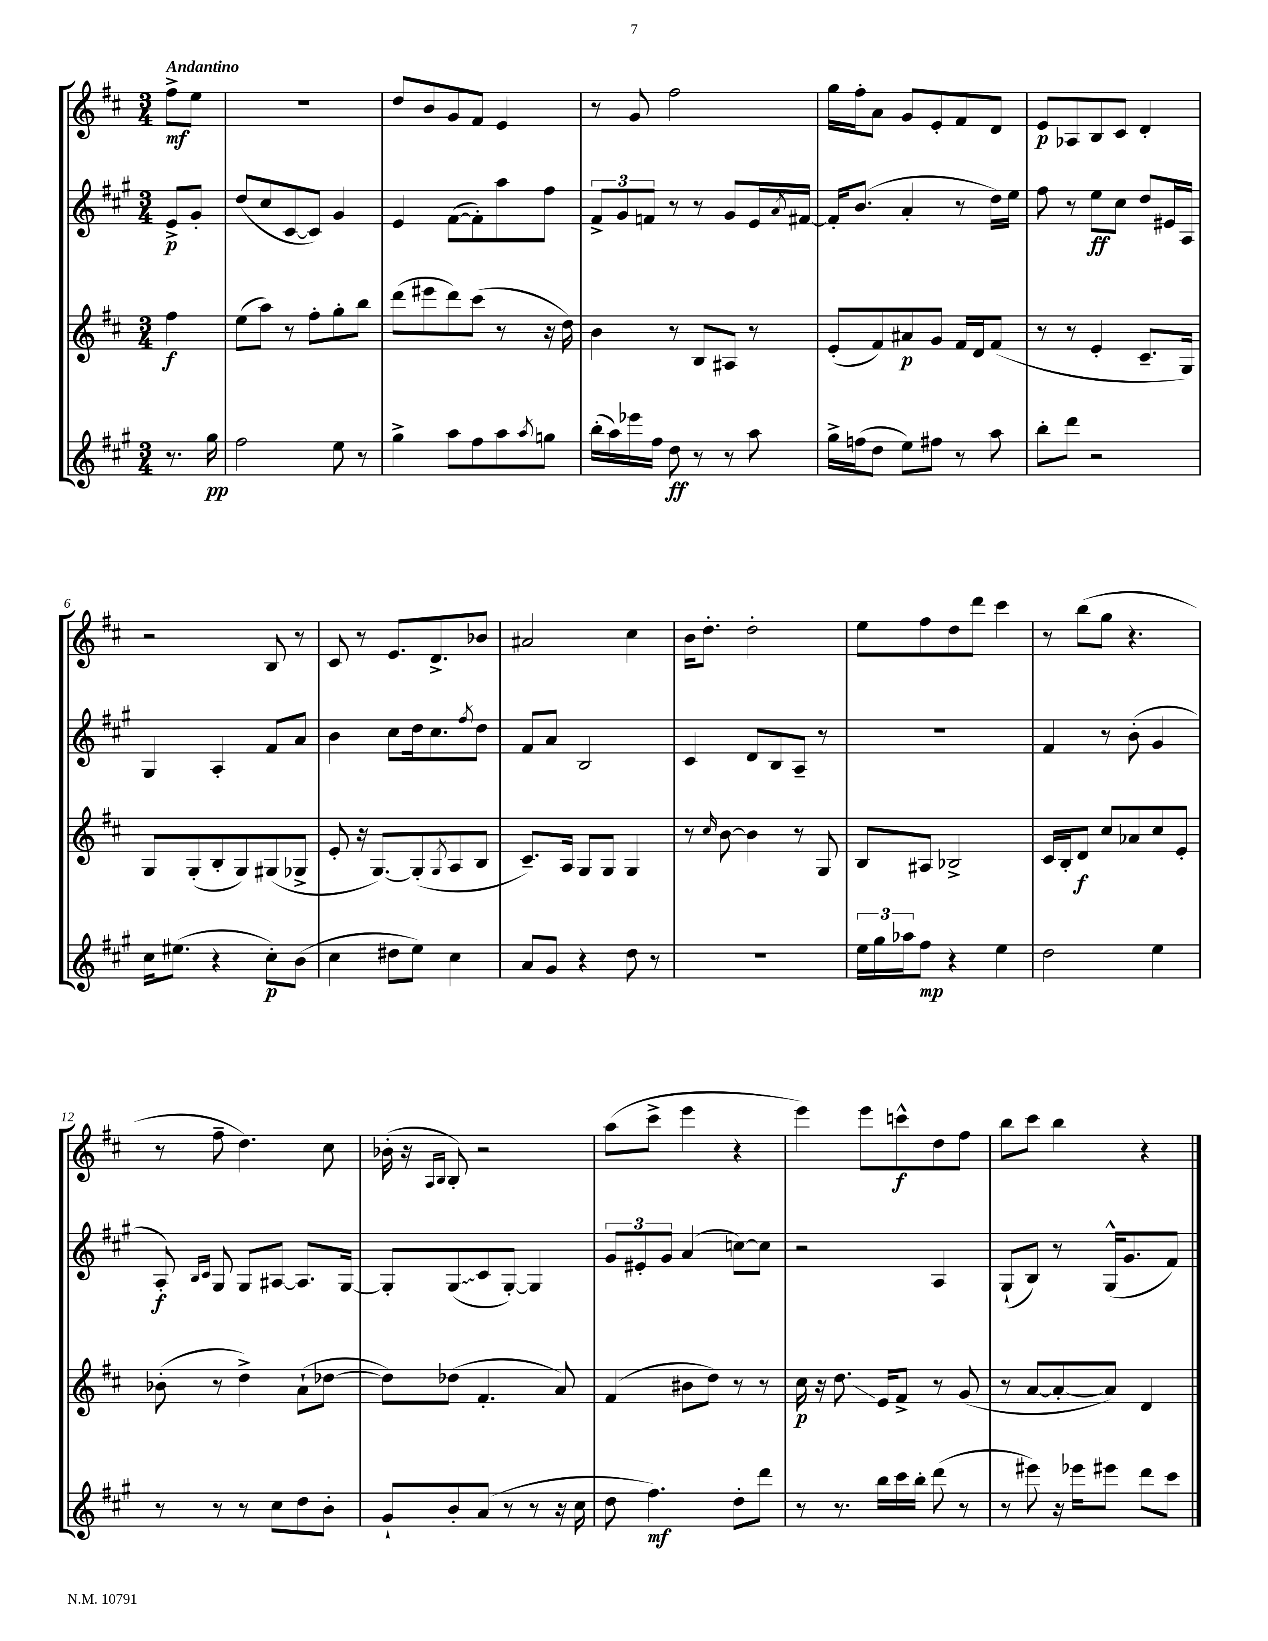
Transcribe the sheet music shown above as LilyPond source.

<<
\new StaffGroup <<
\new Staff = "s0" {
    \clef treble \key d \major \numericTimeSignature \time 3/4 \partial 4 \tempo "Andantino"
    fis''8->\mf e''8 |
    R2. |
    d''8 b'8 g'8 fis'8 e'4 |
    r8 g'8 fis''2 |
    g''16 fis''16-. a'8 g'8 e'8-. fis'8 d'8 |
    e'8\p aes8 b8 cis'8 d'4-. |
    r2 b8 r8 |
    cis'8 r8 e'8. d'8.-> bes'8 |
    ais'2 cis''4 |
    b'16 d''8.-. d''2-. |
    e''8 fis''8 d''8 d'''8 cis'''4 |
    r8 b''8( g''8 r4. |
    r8 fis''8-- d''4.) cis''8 |
    bes'16-.( r16 \grace { a16 b16 } b8-.) r2 |
    a''8( cis'''8-> e'''4 r4 |
    e'''4) e'''8 c'''8-^\f d''8 fis''8 |
    b''8 cis'''8 b''4 r4 \bar "|." |
}
\new Staff = "s1" {
    \clef treble \key a \major \numericTimeSignature \time 3/4 \partial 4
    e'8->\p gis'8-. |
    d''8( cis''8 cis'8~ cis'8) gis'4 |
    e'4 fis'8~( fis'8-.) a''8 fis''8 |
    \tuplet 3/2 { fis'8-> gis'8 f'8 } r8 r8 gis'8 e'16 \acciaccatura { a'8 } fis'16~ |
    fis'16-. b'8.( a'4-. r8 d''16) e''16 |
    fis''8 r8 e''8\ff cis''8 d''8 eis'16 a16 |
    gis4 a4-. fis'8 a'8 |
    b'4 cis''8 d''16 cis''8. \acciaccatura { fis''8 } d''8 |
    fis'8 a'8 b2 |
    cis'4 d'8 b8 a8-- r8 |
    R2. |
    fis'4 r8 b'8-.( gis'4 |
    a8-.\f) \grace { b16 cis'16 } gis8 gis8 ais8~ ais8. gis16~ |
    gis8-. \once \override Glissando.style = #'zigzag gis8\glissando( cis'8 gis8~-.) gis4 |
    \tuplet 3/2 { gis'8 eis'8-. gis'8 } a'4( c''8~) c''8 |
    r2 a4 |
    gis8-!( b8) r8 gis16-^( gis'8. fis'8) \bar "|." |
}
\new Staff = "s2" {
    \clef treble \key d \major \numericTimeSignature \time 3/4 \partial 4
    fis''4\f |
    e''8( a''8) r8 fis''8-. g''8-. b''8 |
    d'''8( eis'''8 d'''8) cis'''8( r8 r16 d''16) |
    b'4 r8 b8 ais8 r8 |
    e'8-.( fis'8) ais'8\p g'8 fis'16 d'16 fis'8( |
    r8 r8 e'4-. cis'8.-- g16) |
    g8 g8-.( b8-. g8) gis8( ges8-> |
    e'8-. r16 g8.~) g8-.( \acciaccatura { g8 } a8 b8 |
    cis'8.--) a16 g8 g8 g4 |
    r8 \grace { cis''16 } b'8~ b'4 r8 g8 |
    b8 ais8 bes2-> |
    cis'16 b16-. d'8\f cis''8 aes'8 cis''8 e'8-. |
    bes'8-.( r8 d''4->) a'8-!( des''8~ |
    des''8) des''8( fis'4.-. a'8) |
    fis'4( bis'8 d''8) r8 r8 |
    cis''16\p r16 d''8.\glissando e'16 fis'8-> r8 g'8( |
    r8 a'8~ a'8~-. a'8) d'4 \bar "|." |
}
\new Staff = "s3" {
    \clef treble \key a \major \numericTimeSignature \time 3/4 \partial 4
    r8. gis''16\pp |
    fis''2 e''8 r8 |
    gis''4-> a''8 fis''8 a''8 \acciaccatura { a''8 } g''8 |
    b''16-.( a''16) ees'''16 fis''16 d''8\ff r8 r8 a''8 |
    gis''16-> f''16( d''8 e''8) fis''8 r8 a''8 |
    b''8-. d'''8 r2 |
    cis''16 eis''8.( r4 cis''8-.\p) b'8( |
    cis''4 dis''8 e''8) cis''4 |
    a'8 gis'8 r4 d''8 r8 |
    R2. |
    \tuplet 3/2 { e''16 gis''16 aes''16 } fis''8\mp r4 e''4 |
    d''2 e''4 |
    r8 r8 r8 cis''8 d''8 b'8-. |
    gis'8-! b'8-. a'8( r8 r8 r16 cis''16 |
    d''8 fis''4.\mf) d''8-. d'''8 |
    r8 r8. b''16 cis'''16 b''16-. d'''8( r8 |
    r8 eis'''8) r16 ees'''16 eis'''8 d'''8 cis'''8 \bar "|." |
}
>>
>>
